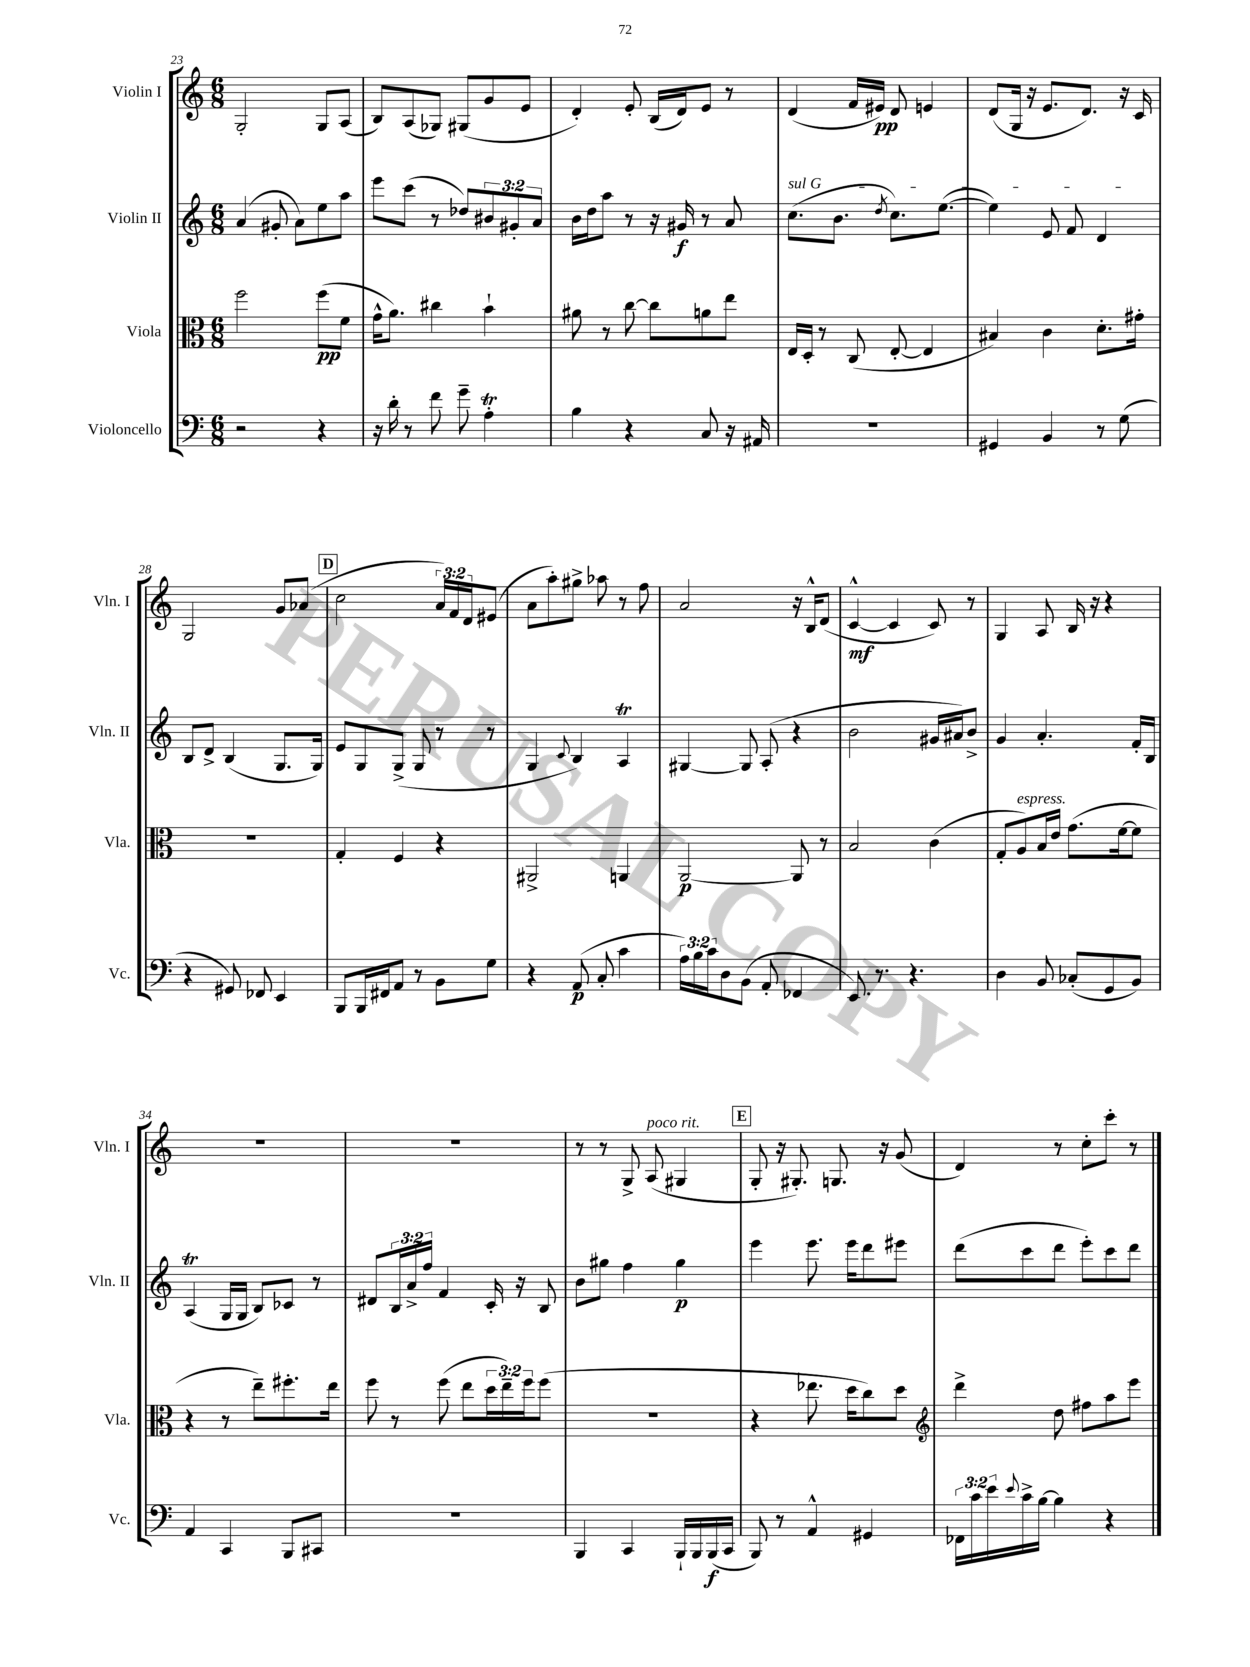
<<
\new StaffGroup <<
\new Staff = "s0" \with { instrumentName = "Violin I" shortInstrumentName = "Vln. I" } {
    \clef treble \key c \major \numericTimeSignature \time 6/8 \override Staff.TupletNumber.text = #tuplet-number::calc-fraction-text
    g2-. g8 a8( |
    b8) a8( ges8) gis8( g'8 e'8 |
    d'4-.) e'8-. b16( d'16) e'8 r8 |
    d'4( f'16 eis'16\pp) d'8 e'4 |
    d'8( g16 r16 e'8. d'8.) r16 c'16 |
    g2 g'8 aes'8( |
    \mark \markup { \box "D" } c''2 \tuplet 3/2 { a'16) f'16 d'16 } eis'8( |
    a'8 a''8-.) gis''8-> aes''8 r8 f''8 |
    a'2 r16 b16-^ d'8( |
    c'4~-^\mf c'4 c'8) r8 |
    g4 a8 b16 r16 r4 |
    R2. |
    R2. |
    r8 r8 g8-> a8^\markup { \italic "poco rit." }( gis4 |
    \mark \markup { \box "E" } g8-. r16 gis8.-.) g8. r16 g'8( |
    d'4) r8 c''8-. c'''8-. r8 \bar "|." |
}
\new Staff = "s1" \with { instrumentName = "Violin II" shortInstrumentName = "Vln. II" } {
    \clef treble \key c \major \numericTimeSignature \time 6/8 \override Staff.TupletNumber.text = #tuplet-number::calc-fraction-text
    a'4( gis'8-. a'8) e''8 a''8 |
    e'''8 c'''8( r8 des''8) \tuplet 3/2 { bis'8 gis'8-. a'8 } |
    b'16 d''16 a''8 r8 r16 gis'16\f r8 a'8 |
    \once \override TextSpanner.bound-details.left.text = \markup { \italic "sul G" } c''8.\startTextSpan( b'8. \acciaccatura { d''8 } c''8.) e''8.~( |
    e''4) e'8 f'8 d'4\stopTextSpan |
    b8 d'8-> b4( g8. g16) |
    \mark \markup { \box "D" } e'8 g8 g8->( g8 r8 r8 |
    g4 \appoggiatura { c'8 } b4) a4\trill |
    gis4~ gis8 a8-.( r4 |
    b'2 gis'16 ais'16) b'8-> |
    g'4 a'4.-. f'16-. b16 |
    a4\trill( g16 g16 b8) ces'8 r8 |
    dis'8 \tuplet 3/2 { b16 a'16-> f''16 } f'4 c'16-. r16 b8 |
    b'8 gis''8 f''4 gis''4\p |
    \mark \markup { \box "E" } e'''4 e'''8. e'''16 d'''8 eis'''8 |
    d'''8( c'''8 d'''8 e'''8-.) c'''8 d'''8 \bar "|." |
}
\new Staff = "s2" \with { instrumentName = "Viola" shortInstrumentName = "Vla." } {
    \clef alto \key c \major \numericTimeSignature \time 6/8 \override Staff.TupletNumber.text = #tuplet-number::calc-fraction-text
    f''2 f''8\pp( f'8 |
    g'16-^ a'8.) cis''4 b'4-! |
    ais'8 r8 c''8~ c''8 a'8 e''8 |
    e16 d16-. r8 c8( e8~-. e4 |
    bis4) c'4 d'8.-. gis'16-. |
    R2. |
    \mark \markup { \box "D" } g4-. f4 r4 |
    ais,2-> a,4 |
    a,2~\p a,8 r8 |
    b2 c'4( |
    g8-. a8^\markup { \italic "espress." }) b16 e'16 g'8.( f'16~ f'8 |
    r4 r8 e''8--) fis''8.-. e''16 |
    f''8 r8 f''8( e''8 \tuplet 3/2 { d''16 e''16--) f''16 } f''8( |
    R2. |
    \mark \markup { \box "E" } r4 ees''8. d''16 c''8) d''8 |
    \clef treble d'''4-> d''8 fis''8 a''8 e'''8 \bar "|." |
}
\new Staff = "s3" \with { instrumentName = "Violoncello" shortInstrumentName = "Vc." } {
    \clef bass \key c \major \numericTimeSignature \time 6/8 \override Staff.TupletNumber.text = #tuplet-number::calc-fraction-text
    r2 r4 |
    r16 d'16-. r8 f'8 g'8-- a4-.\trill |
    b4 r4 c8 r16 ais,16 |
    R2. |
    gis,4 b,4 r8 g8( |
    r4 gis,8) fes,8 e,4 |
    \mark \markup { \box "D" } b,,8 b,,16 fis,16 a,8 r8 b,8 g8 |
    r4 a,8\p( c8-. c'4 |
    \tuplet 3/2 { a16) b16 c'16 } d8 b,8( a,8-. fes,4 |
    e,8.) r8. r4. |
    d4 b,8 ces8-.( g,8 b,8) |
    a,4 c,4 b,,8 cis,8 |
    R2. |
    b,,4 c,4 b,,16-! b,,16 b,,16\f( c,16 |
    \mark \markup { \box "E" } b,,8) r8 a,4-^ gis,4 |
    \tuplet 3/2 { fes,16 c'16 e'16 } \appoggiatura { e'8 } c'16-> b16~ b4 r4 \bar "|." |
}
>>
>>
\layout { \context { \Score currentBarNumber = #23 } }
